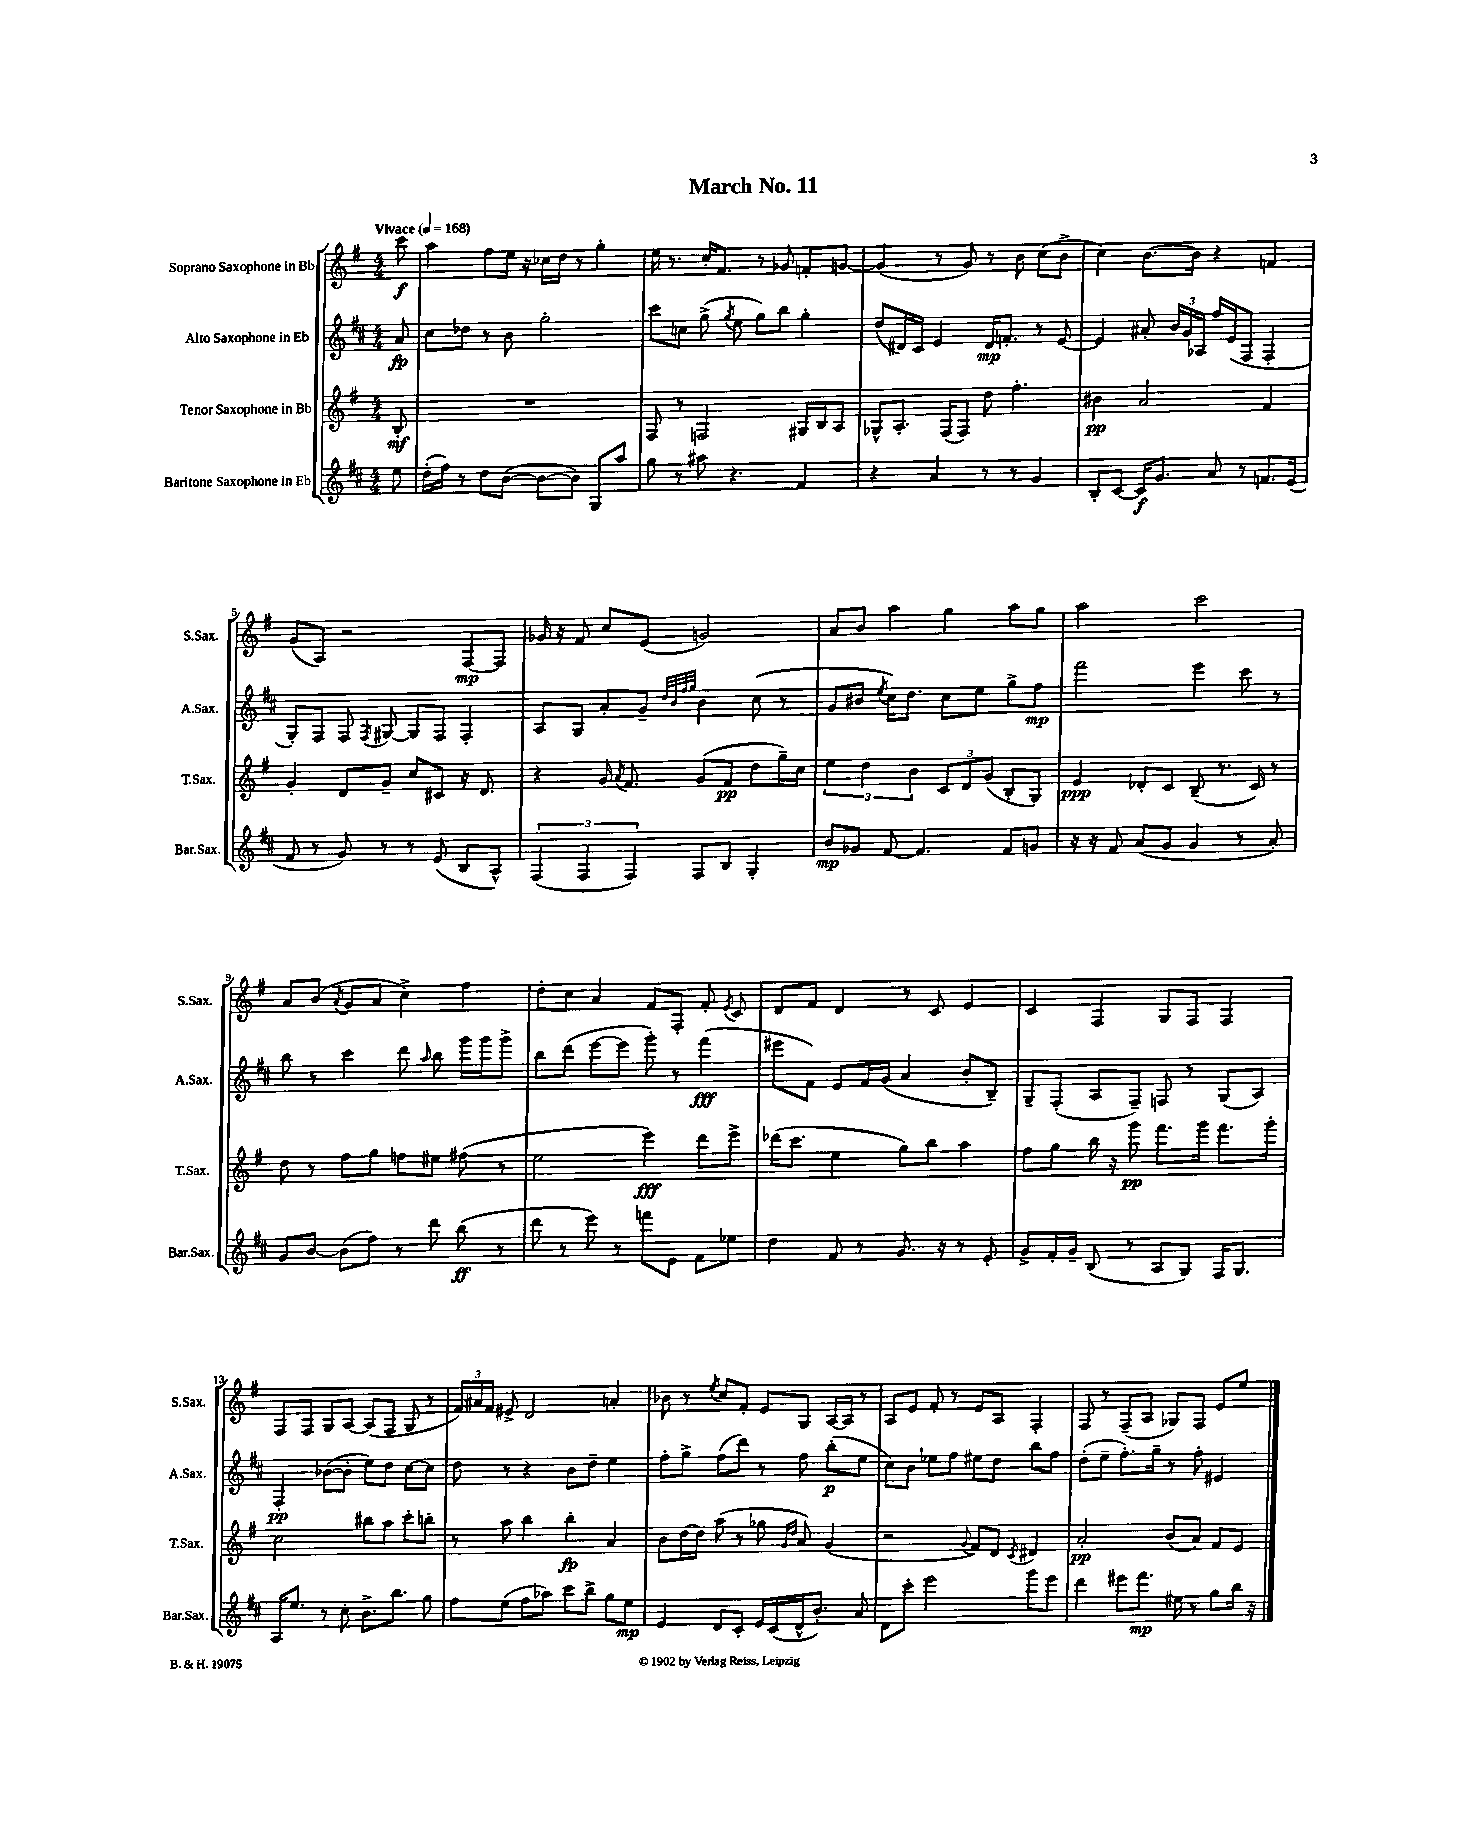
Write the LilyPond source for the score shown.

\header { title = "March No. 11" }
<<
\new StaffGroup <<
\new Staff = "s0" \with { instrumentName = "Soprano Saxophone in Bb" shortInstrumentName = "S.Sax." } {
    \clef treble \key g \major \numericTimeSignature \time 4/4 \partial 8 \tempo "Vivace" 4 = 168
    \autoBeamOff c'''8\f |
    a''4 fis''8[ e''16] r16 ces''16[ d''16] r8 g''4-. |
    e''16 r8. c''16[-. fis'8.] r8 ges'8 f'8[-. g'8]~ |
    g'4( r8 g'8) r8 b'8 c''8[( b'8]-> |
    c''4) b'8.[~ b'16] r4 f'4 |
    g'8[( a8]) r2 fis8[~\mp fis8] |
    ges'16 r16 fis'8 c''8[ e'8]( g'2) |
    a'8[ b'8] a''4 g''4 a''8[ g''8] |
    a''2 c'''2 |
    a'8[ b'8]( \acciaccatura { a'8 } g'8[ a'8] c''4->) fis''4 |
    d''8[-. c''8] a'4 fis'8[ fis8]-. fis'8-. \acciaccatura { e'8 } c'8 |
    d'8[ fis'8] d'4 r8 c'8 e'4 |
    c'4 fis4 g8[ fis8] fis4 |
    fis8[ fis8] g8[ a8]~ a8[( fis8] g8 r8 |
    \tuplet 3/2 { fis'16[) ais'16 fis'16] } eis'8-> d'2 a'4-. |
    bes'8 r8 \acciaccatura { e''8 } c''8[ fis'8]-. e'8[ g8] a16[~ a16] r8 |
    a8[ e'8] fis'8-. r8 e'8[ a8] fis4-. |
    fis8 r8 fis8[--( a8] ges8[) fis8] e'8[ e''8] \bar "|." |
}
\new Staff = "s1" \with { instrumentName = "Alto Saxophone in Eb" shortInstrumentName = "A.Sax." } {
    \clef treble \key d \major \numericTimeSignature \time 4/4 \partial 8
    \autoBeamOff a'8\fp |
    cis''8[ des''8] r8 b'8 g''2-. |
    cis'''8[ c''8] g''8->( \acciaccatura { g''8 } e''8 g''8[) b''8] g''4-. |
    d''8[( dis'16) cis'16] e'4 dis'16[\mp f'8.]-. r8 e'8~ |
    e'4 ais'8-. \tuplet 3/2 { b'16[ g'16 aes16] } fis''16[ e'16( fis8] fis4-. |
    g8[-.) fis8] fis8 \acciaccatura { fis8 } gis8~ gis8[ fis8] fis4-. |
    a8[ g8] a'8[-. g'8]-- \grace { d''32[ b'32 fis''32 g''32] } b'4 cis''8( r8 |
    g'8[ bis'8] \acciaccatura { e''8 } cis''16[) d''8.] cis''8[ e''8] g''8[-> fis''8]\mp |
    fis'''2 e'''4 cis'''8 r8 |
    b''8 r8 cis'''4 d'''8 \grace { a''16 } b''8 g'''16[ g'''16 g'''8]-> |
    b''8[ d'''8]( e'''8[~ e'''8] g'''8-.) r8 fis'''4\fff( |
    eis'''8[ fis'8]) e'8[ fis'16 g'16]( a'4 b'8[-. b8]--) |
    g8[-- fis8]-.( a8[ fis8]--) f8 r8 g8[( a8]) |
    fis4-.\pp bes'8[~( bes'8]-. e''8[) d''8] cis''8[~ cis''8] |
    d''8 r8 r4 b'8[ d''8]-- e''4 |
    fis''8[-. g''8]-> fis''8[( d'''8]) r8 fis''8 b''8[-.\p( e''8] |
    cis''8[) b'8] ees''8[ fis''8] eis''8[ d''8] b''8[ fis''8] |
    d''8[-.( e''8]-- fis''8.[-.) g''16]-- r8 fis''8-. eis'4 \bar "|." |
}
\new Staff = "s2" \with { instrumentName = "Tenor Saxophone in Bb" shortInstrumentName = "T.Sax." } {
    \clef treble \key g \major \numericTimeSignature \time 4/4 \partial 8
    \autoBeamOff b8-.\mf |
    R1 |
    fis8 r8 f2 gis16[ b16 a8] |
    ges8[-^ a8.]-. fis16[( fis8]) d''8 fis''4.-. |
    bis'4\pp a'2 fis'4 |
    g'4-. d'8[ g'8]-- c''8[ cis'8] r16 d'8. |
    r4 g'16 \acciaccatura { a'8 } fis'8. g'8[( fis'8]\pp d''8[ g''16--) c''16] |
    \tuplet 3/2 { e''4 d''4 b'4 } \tuplet 3/2 { c'8[ d'8 g'8]( } b8[-. g8]) |
    e'4\ppp des'8[-. c'8] b8--( r8. c'16) r8 |
    d''8 r8 fis''8[ g''8] f''8[ eis''8] fis''8( r8 |
    e''2 e'''4\fff) d'''8[ e'''8]-> |
    des'''16[( c'''8.] e''4 g''8[) b''8] a''4 |
    fis''8[ g''8] b''16 r16 g'''8\pp fis'''8.[ g'''16] fis'''8.[ g'''16]-. |
    c''2 bis''8[ a''8] c'''8[-. b''8]-. |
    r8 a''8 b''4 b''4-.\fp a'4 |
    b'8[ d''16~ d''16] a''8( r8 ges''8 \grace { g'16[ d''16] } a'8) g'4( |
    r2 \appoggiatura { g'8 } fis'8[) d'8] \acciaccatura { c'8 } dis'4 |
    a'2-.\pp b'8[( a'8]) fis'8[ e'8] \bar "|." |
}
\new Staff = "s3" \with { instrumentName = "Baritone Saxophone in Eb" shortInstrumentName = "Bar.Sax." } {
    \clef treble \key d \major \numericTimeSignature \time 4/4 \partial 8
    \autoBeamOff e''8 |
    d''16[-.( fis''16]) r8 d''8[ b'8]~( b'8[~ b'8]) g8[ a''8] |
    g''8 r8 ais''8 r4. fis'4 |
    r4 a'4 r8 r8 g'4 |
    b8[-. cis'8]~ cis'16[\f g'8.] a'8 r8 f'8.[ e'16]( |
    fis'8 r8 g'8) r8 r8 e'8( b8[ a8]-^) |
    \tuplet 3/2 { fis4( fis4 fis4) } fis8[ b8] g4-. |
    b'8[\mp ges'8] fis'8~ fis'4. fis'8[ g'8] |
    r16 r16 fis'8 a'8[( g'8] g'4 r8 a'8-.) |
    g'8[ b'8]~ b'8[( fis''8]) r8 d'''8 b''8\ff( r8 |
    d'''8 r8 e'''8) r8 f'''8[ e'8] fis'8[ ees''8] |
    d''4 fis'8 r8 g'8. r16 r8 e'8-. |
    g'8[-> fis'16-. g'16]-- b8( r8 a8[ g8]) fis16[ g8.] |
    a16[ e''8.] r8 cis''8-. b'8.[-> b''8.] g''8 |
    fis''8[ e''8]( fis''8[ aes''8]) cis'''8[ b''8]-> g''8[ e''8]\mp |
    e'4 d'8[ cis'8]-. e'16[ cis'16( d'16-^ b'8.]-.) a'8 |
    d'8[ cis'''8]-. e'''2 g'''8[ e'''8] |
    d'''4 eis'''8[ fis'''8.]\mp eis''16 r8 g''8[ b''16] r16 \bar "|." |
}
>>
>>
